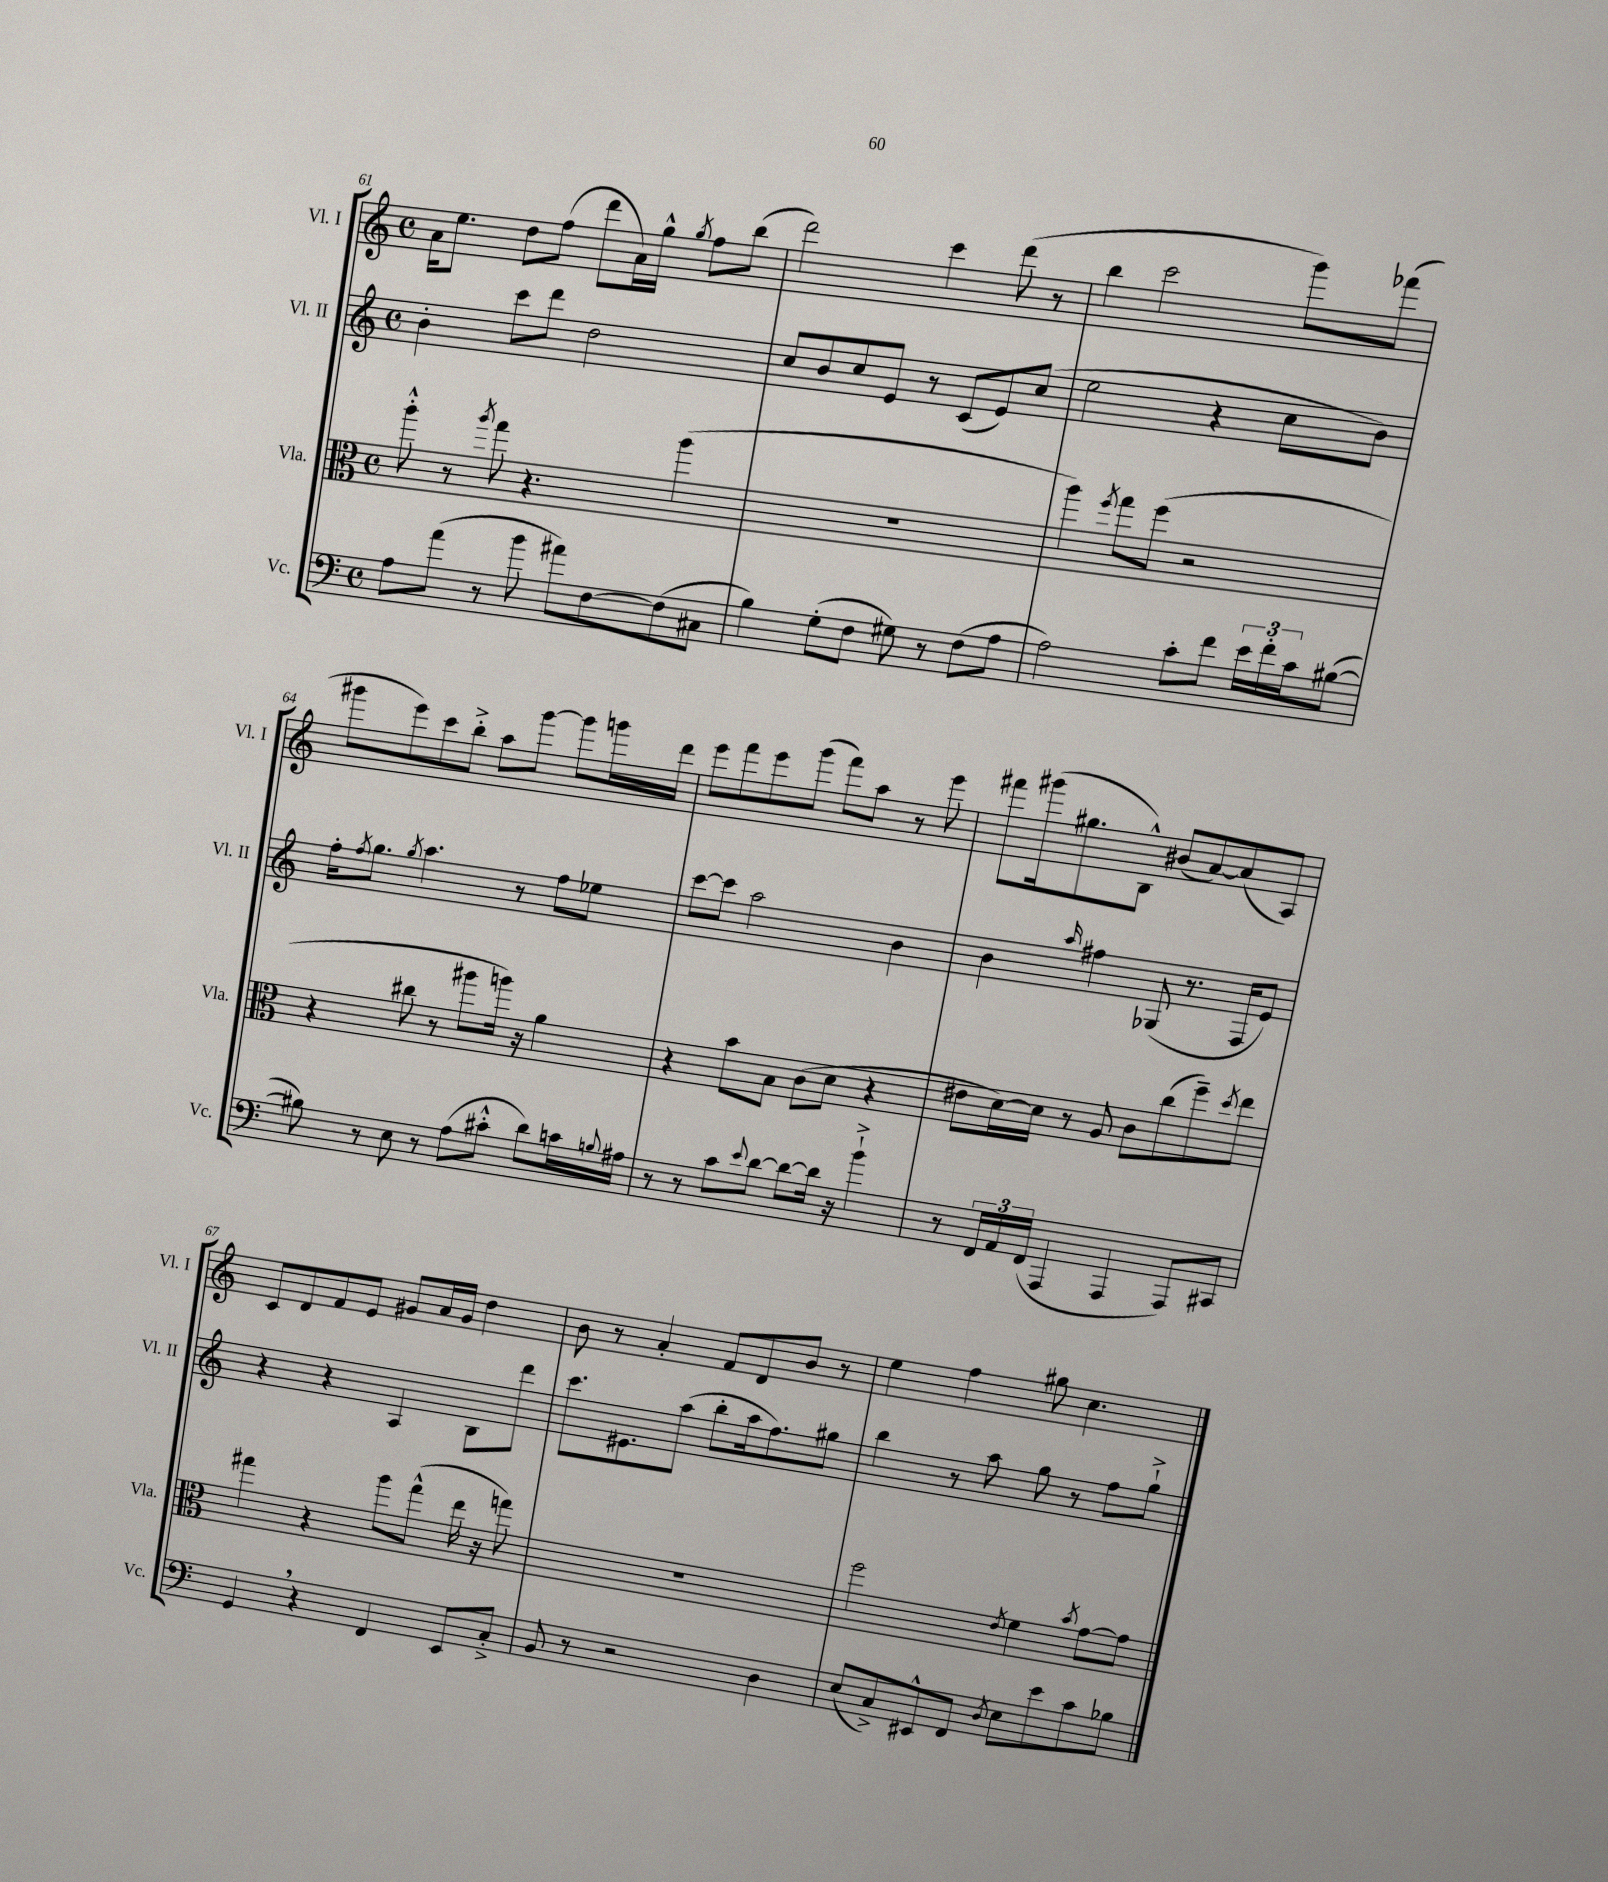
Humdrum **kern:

**kern	**kern	**kern	**kern
*staff4	*staff3	*staff2	*staff1
*clefF4	*clefC3	*clefG2	*clefG2
*k[]	*k[]	*k[]	*k[]
*M4/4	*M4/4	*M4/4	*M4/4
*met(c)	*met(c)	*met(c)	*met(c)
8A	8aa'^^	4b'	16a
.	.	.	8.ee
(8a	8r	.	.
.	8qaa	.	.
8r	8gg	8ccc	8dd
8b	4.r	8ddd	(8ff
8a#)	.	2dd	8ddd
[8F	.	.	16a)
.	.	.	16gg^^
.	.	.	8qgg
(8F]	(4aa	.	8ff
8C#	.	.	(8bb
=	=	=	=
4B)	1r	8cc	2ddd)
.	.	8b	.
(8G'	.	8cc	.
8F	.	8e	.
8G#)	.	8r	4ccc
8r	.	(8c	.
(8F	.	8e)	(8ddd
8A	.	(8cc	8r
=	=	=	=
2A)	4aa)	2ee	4bb
.	8qff	.	.
.	8gg	.	2ccc
.	(8ff	.	.
8c'	2r	4r	.
8f	.	.	.
24e	.	8cc	8ggg)
24f'	.	.	.
24c	.	.	.
([8B#	.	8b)	(8fff-
=	=	=	=
8B#])	4r	16ff'	8ggg#
.	.	8qff	.
.	.	8.gg	.
8r	.	.	8eee)
.	.	8qgg	.
8E	8cc#	4.aa	8ccc
8r	8r	.	8bb'^
(8A	8aa#	.	8aa
8c#'^^	16aa)	8r	[8ggg#
.	16r	.	.
8d)	4a	8ff	8ggg#]
16c	.	8ee-	16ggg
8qqB	.	.	.
16A#	.	.	16ddd
=	=	=	=
8r	4r	[8ccc	8eee
8r	.	8ccc]	8fff
8c	8b	2aa	8eee
8qqe	.	.	.
[8d	8B	.	(8ggg
8d_	(8c	.	8fff)
16d]	8d	.	8aa
16r	.	.	.
4b`^	4r	4b	8r
.	.	.	8eee
=	=	=	=
8r	8e#	4b	8fff#
24FF	[16d)	.	(16ggg#
24AA	.	.	.
.	16d]	.	8.gg#
(24FF	.	.	.
.	.	16qqaa	.
4AAA	8r	4ff#	.
.	8A	.	8B^^)
4AAA	8c	(8G-	(8b#
.	(8cc	8.r	[8a)
8AAA)	8ff~)	.	(8a]
.	.	16F	.
.	8qdd	.	.
8CC#	8ee	8e)	8A)
=	=	=	=
4GG	4gg#	4r	8c
.	.	.	8d
4r	4r	4r	8f
.	.	.	8e
4FF	8aa	4A	8g#
.	(8gg#^^	.	16a
.	.	.	16g#
8EE	16ee	8B	4dd
.	16r	.	.
8C'^	8gg)	8ddd	.
=	=	=	=
8BB	1r	8.ccc	8b
8r	.	.	8r
.	.	8.e#	.
2r	.	.	4a'
.	.	(8aa	.
.	.	8bb'	8f
.	.	16aa	8d
.	.	8.ff)	.
4D	.	.	8b
.	.	8gg#	8r
=	=	=	=
(8E	2ff	4bb	4ee
8C^)	.	.	.
8EE#^^	.	8r	4ff
8FF	.	8aa	.
8qD	8qe	.	.
8E	4f	8gg	8gg#
8e	.	8r	4.cc
.	8qb	.	.
8c	[8g	8ff	.
8B-	8g]	8gg`^	.
==	==	==	==
*-	*-	*-	*-
